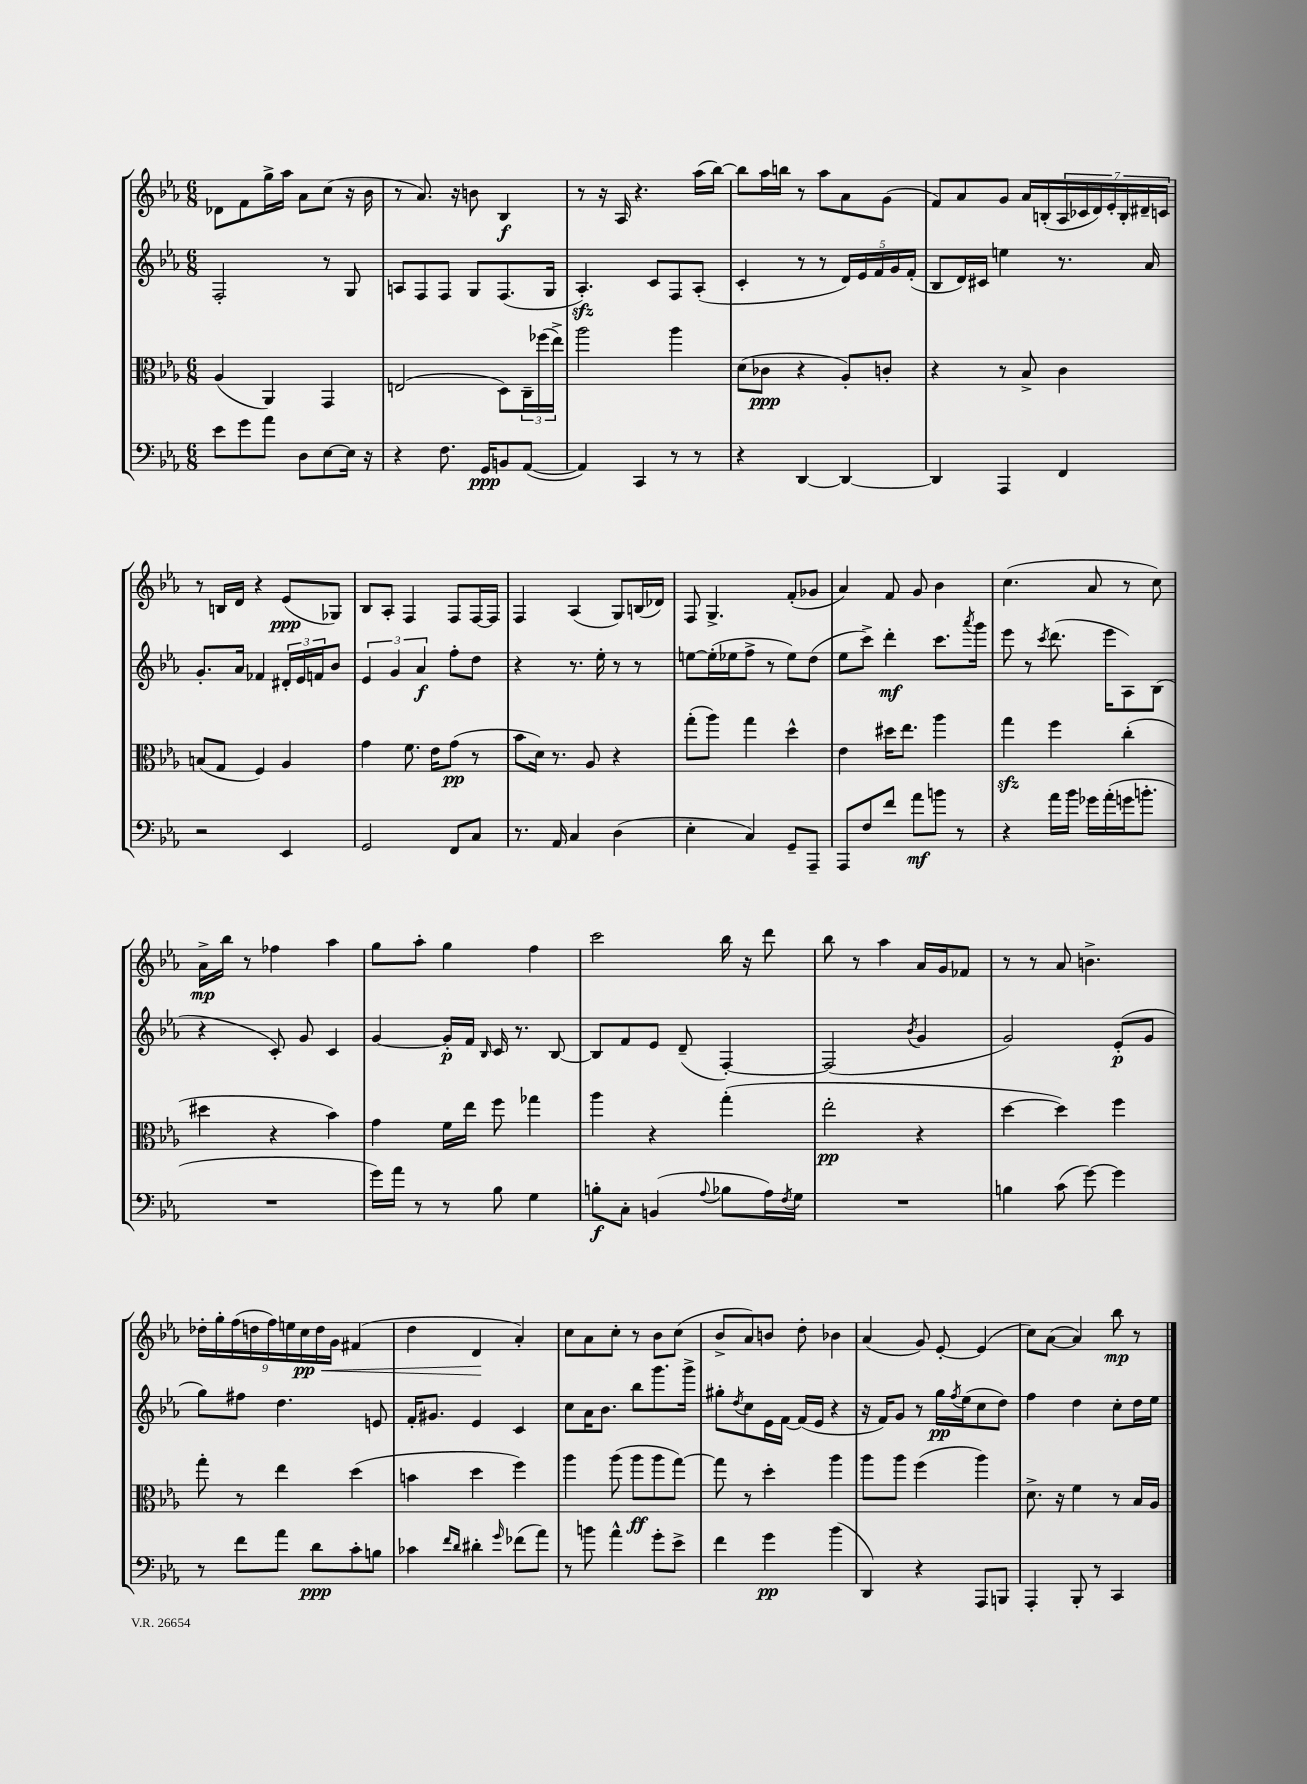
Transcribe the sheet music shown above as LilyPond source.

<<
\new StaffGroup <<
\new Staff = "s0" {
    \clef treble \key ees \major \numericTimeSignature \time 6/8
    des'8 f'8 g''16-> aes''16 aes'8 c''8( r16 bes'16 |
    r8 aes'8.) r16 b'8 bes4\f |
    r8 r16 aes16 r4. aes''16( bes''16~) |
    bes''8 aes''16 b''16 r8 aes''8 aes'8 g'8( |
    f'8) aes'8 g'8 aes'16 b16-.( \tuplet 7/4 { aes16 ces'16 d'16) ees'16-. b16-. dis'16-- c'16 } |
    r8 b16 d'16 r4 ees'8\ppp( ges8) |
    bes8 aes8-. f4 f8 f16~ f16 |
    f4 aes4( g8) b16( des'16) |
    f8 g4.-> f'8-.( ges'8 |
    aes'4) f'8 g'8 bes'4 |
    c''4.( aes'8 r8 c''8) |
    aes'16->\mp bes''16 r8 fes''4 aes''4 |
    g''8 aes''8-. g''4 f''4 |
    c'''2 bes''16 r16 d'''8 |
    bes''8 r8 aes''4 aes'16 g'16 fes'8 |
    r8 r8 aes'8 b'4.-> |
    \tuplet 9/8 { des''16-. g''16-. f''16( d''16 f''16) e''16 c''16\pp\< d''16 g'16 } fis'4( |
    d''4 d'4\! aes'4-.) |
    c''8 aes'8 c''8-. r8 bes'8 c''8( |
    bes'8-> aes'8) b'8 d''8-. bes'4 |
    aes'4( g'8) ees'8~-. ees'4( |
    c''8) aes'8~( aes'4) bes''8\mp r8 \bar "|." |
}
\new Staff = "s1" {
    \clef treble \key ees \major \numericTimeSignature \time 6/8
    f2-. r8 g8 |
    a8 f8 f8 g8 f8.( g16 |
    aes4.-.\sfz) c'8 f8 aes8-.( |
    c'4-. r8 r8 \tuplet 5/4 { d'16) ees'16 f'16 g'16 f'16-.( } |
    bes8 d'16) cis'16 e''4 r8. aes'16 |
    g'8.-. aes'16 fes'4 \tuplet 3/2 { dis'16-. ees'16 f'16 } bes'8 |
    \tuplet 3/2 { ees'4 g'4 aes'4\f } f''8-. d''8 |
    r4 r8. ees''16-. r8 r8 |
    e''8~ e''16-.( ees''16 f''8-> r8 ees''8) d''8( |
    ees''8 c'''8->) d'''4-.\mf c'''8. \acciaccatura { aes'''8 } g'''16 |
    ees'''8 r8 \acciaccatura { c'''8 } d'''8.( ees'''16 aes8) bes8( |
    r4 c'8-.) g'8 c'4 |
    g'4~ g'16-.\p f'16 \grace { bes16 } c'16 r8. bes8~ |
    bes8 f'8 ees'8 d'8--( f4~-.) |
    f2( \acciaccatura { bes'8 } g'4 |
    g'2) ees'8-.\p( g'8 |
    g''8) fis''8 d''4. e'8 |
    f'16-. gis'8. ees'4 c'4 |
    c''8 aes'16 bes'8. bes''8 g'''8. g'''16-> |
    gis''8-. \acciaccatura { d''8 } c''8 ees'16 f'16~ f'16( ees'16 r4 |
    r16 f'16) g'8 r8 g''16\pp \acciaccatura { f''8 } ees''16( c''8 d''8) |
    f''4 d''4 c''8-. d''16 ees''16 \bar "|." |
}
\new Staff = "s2" {
    \clef alto \key ees \major \numericTimeSignature \time 6/8
    aes4( aes,4) g,4 |
    e2( d8) \tuplet 3/2 { c16-- fes''16( ees''16->) } |
    aes''2 aes''4 |
    d'8( ces'8\ppp r4 aes8-.) c'8-. |
    r4 r8 bes8-> c'4 |
    b8( g8 f4) aes4 |
    g'4 f'8. ees'16 g'8\pp( r8 |
    bes'8 d'16) r8. aes8 r4 |
    g''8-.( aes''8) g''4 d''4-^ |
    ees'4 dis''16 ees''8. aes''4 |
    g''4\sfz f''4 c''4-.( |
    dis''4 r4 bes'4) |
    g'4 f'16 ees''16 f''8 ges''4 |
    aes''4 r4 g''4-.( |
    ees''2-.\pp r4 |
    d''4~ d''4) f''4 |
    g''8-. r8 ees''4 d''4( |
    b'4 d''4 f''4) |
    aes''4 aes''8( aes''8\ff aes''8 g''8~) |
    g''8 r8 d''4-. aes''4 |
    aes''8 aes''8 f''4( aes''4) |
    d'8.-> r16 f'4 r8 bes16 aes16 \bar "|." |
}
\new Staff = "s3" {
    \clef bass \key ees \major \numericTimeSignature \time 6/8
    ees'8 g'8 aes'8 d8 ees8~ ees16 r16 |
    r4 f8. g,16\ppp b,8 aes,8~( |
    aes,4) c,4 r8 r8 |
    r4 d,4~ d,4~ |
    d,4 aes,,4 f,4 |
    r2 ees,4 |
    g,2 f,8 c8 |
    r8. aes,16 c4 d4( |
    ees4-. c4) g,8-- aes,,8-- |
    aes,,8 f8 f'8 aes'8\mf b'8 r8 |
    r4 aes'16 bes'16 ges'16 aes'16-.( g'16 b'8.-. |
    R2. |
    g'16) aes'16 r8 r8 bes8 g4 |
    b8-.\f c8-. b,4( \appoggiatura { aes8 } bes8 aes16) \acciaccatura { f8 } g16 |
    R2. |
    b4 c'8( g'8~) g'4 |
    r8 f'8 aes'8 d'8\ppp c'8-. b8 |
    ces'4 \grace { f'16 d'16 } dis'4-. \grace { g'16 } fes'8( aes'8) |
    r8 b'8 aes'4-^ g'8-. ees'8-> |
    f'4 g'4\pp bes'4( |
    d,4) r4 aes,,8 b,,8 |
    aes,,4-. bes,,8-. r8 c,4 \bar "|." |
}
>>
>>
\layout { \context { \Score \remove "Bar_number_engraver" } }
